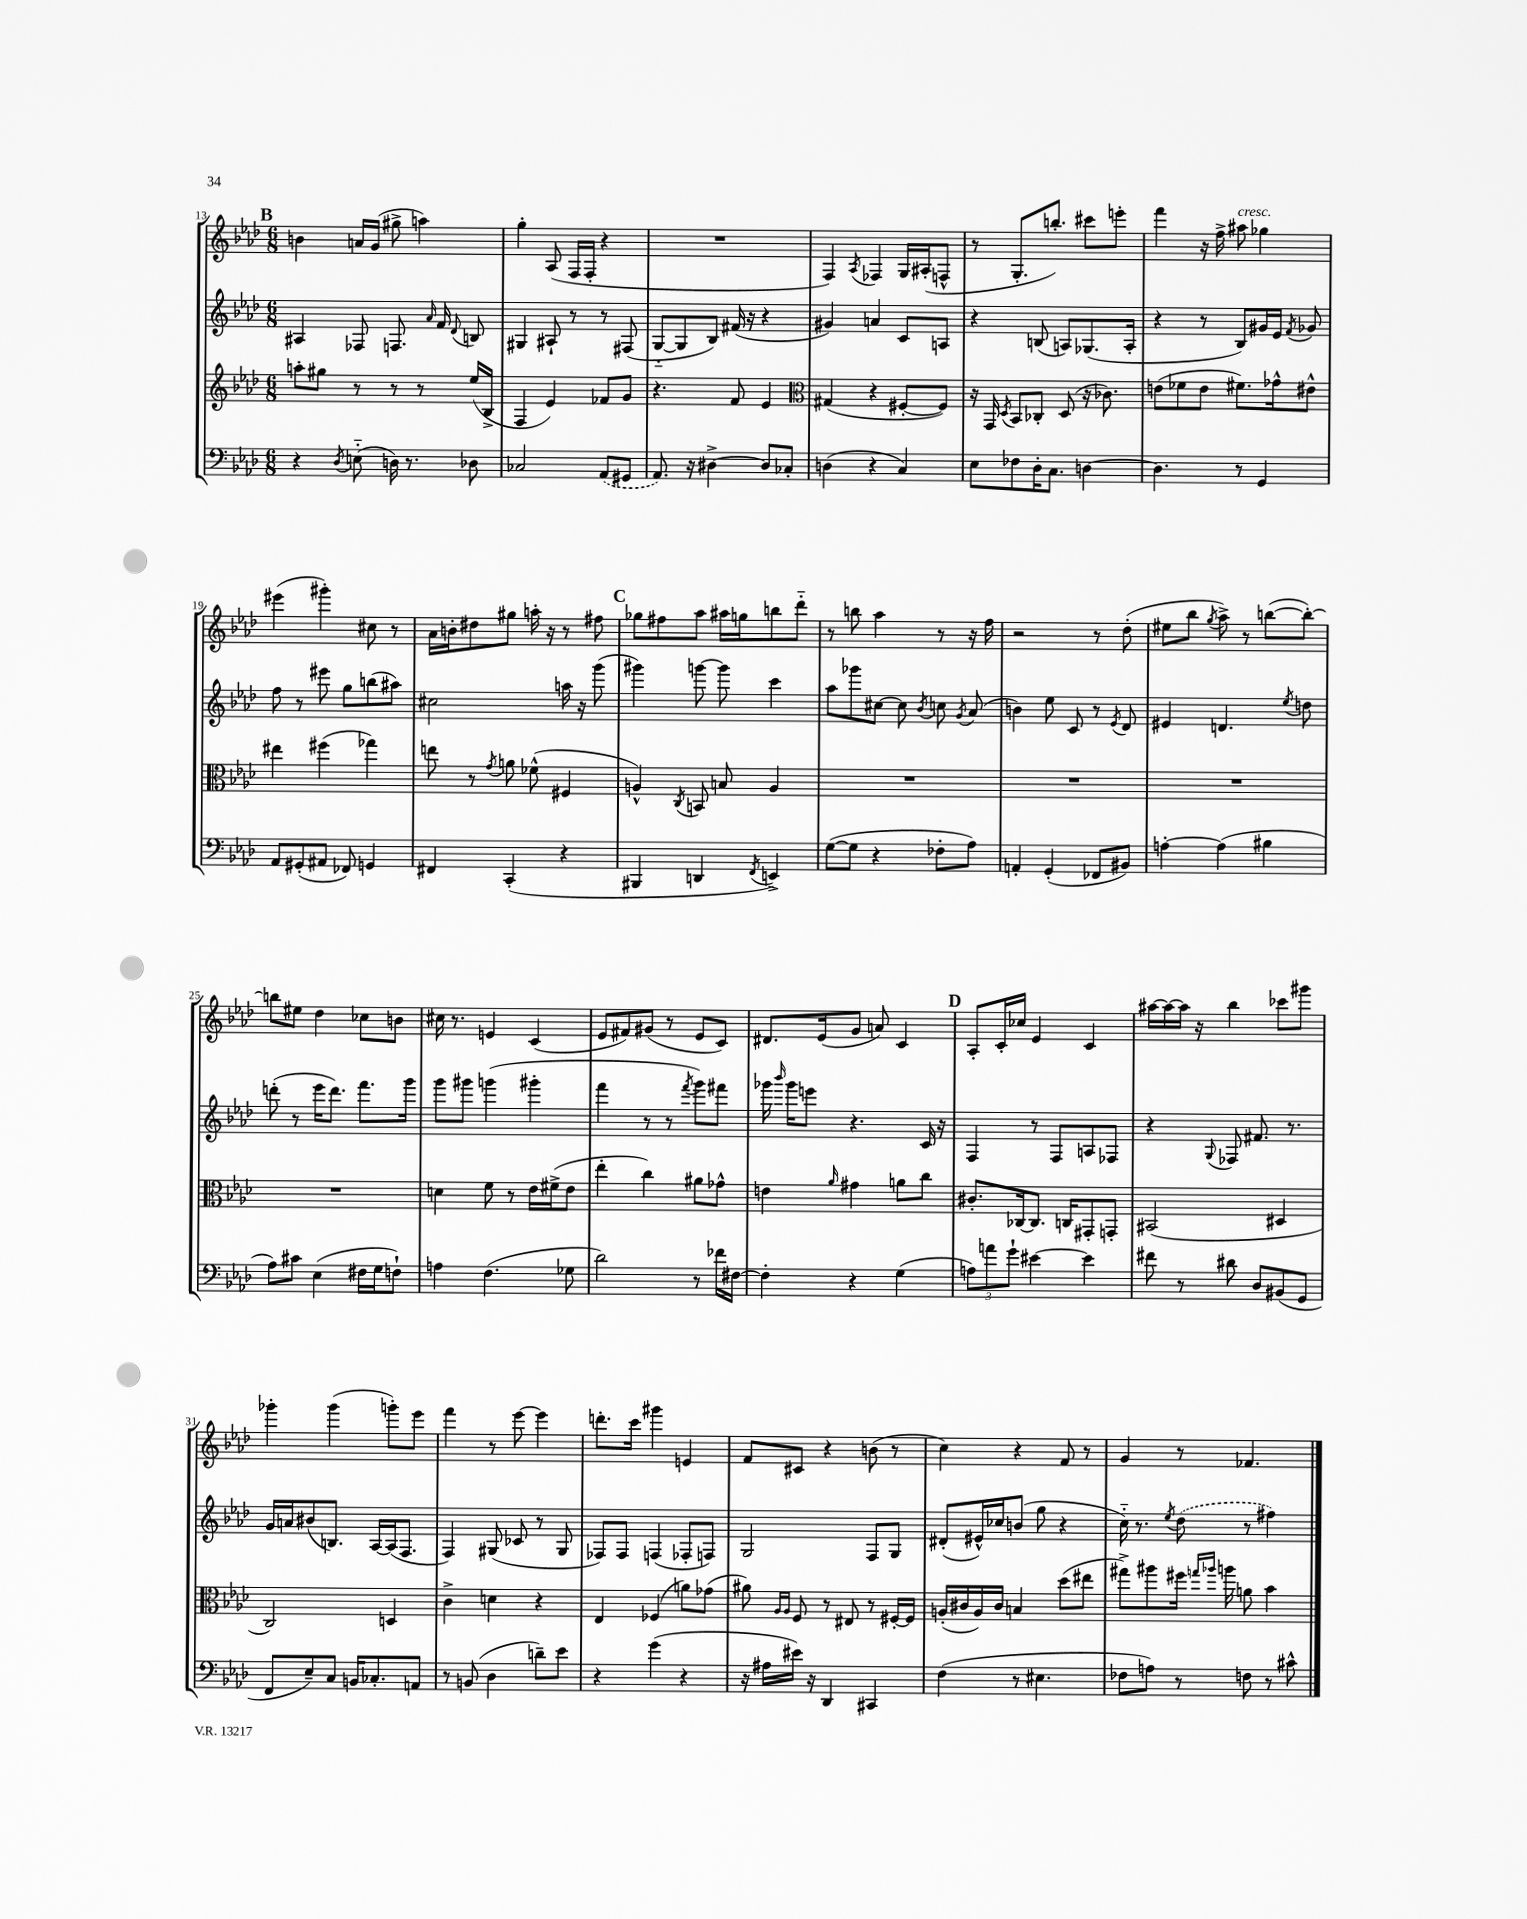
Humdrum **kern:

**kern	**kern	**kern	**kern
*staff4	*staff3	*staff2	*staff1
*clefF4	*clefG2	*clefG2	*clefG2
*k[b-e-a-d-]	*k[b-e-a-d-]	*k[b-e-a-d-]	*k[b-e-a-d-]
*M6/8	*M6/8	*M6/8	*M6/8
4r	8aa'	4A#	4b
.	8gg#	.	.
8qD-	.	.	.
(8E'~	8r	8F-	16a
.	.	.	(16g
16D)	8r	8.F	8gg#^
8.r	.	.	.
.	8r	.	4aa)
.	.	16qqa-	.
.	.	16f	.
.	.	8qqd-	.
8D-	(16ee-	8B	.
.	16B-^	.	.
=	=	=	=
2C-	4F	4G#	4gg'
.	4e-)	8A#`	(8A-
.	.	8r	16F
.	.	.	16F'
(8AA-	8f-	8r	4r
8GG#	8g	(8F#	.
=	=	=	=
8.AA-)	4.r	[8G'~	2.r
.	.	8G]	.
16r	.	.	.
[4D#^	.	8B-)	.
.	8f	(16f#	.
.	.	16r	.
8D#]	4e-	4r	.
8C-'	.	.	.
=	=	=	=
*	*clefC3	*	*
(4D	(4G#	4g#)	4F)
.	.	.	8qA-
4r	4r	4a	4F-
4C)	[8F#'	8c	16G
.	.	.	(16A#'
.	8F#])	8A	8F^^
=	=	=	=
8E-	16r	4r	8r
.	16GG	.	.
.	8qD-	.	.
8F-	8BB-	.	8.G'
16D-'	8C-'	(8B	.
8.C	.	.	8.bb')
.	(8D-	8A)	.
[4D	16r	(8.G-	8ccc#
.	8.c-)	.	.
.	.	.	8eee'
.	.	16A'	.
=	=	=	=
4.D]	(8e	4r	4fff
.	8f-	.	.
.	8e	8r	16r
.	.	.	16ff^
8r	8.f#)	8B-)	8aa#
4GG	.	16g#	4gg-
.	16g-^^	16e-	.
.	.	8qf	.
.	8e#^^	8g-	.
=	=	=	=
8AA-	4ee#	8ff	(4eee#
(8GG#'	.	8r	.
8AA#	(4ff#	8eee#	4ggg#')
8FF-)	.	8gg	.
4GG	4gg-)	(8bb	8cc#
.	.	8aa#)	8r
=	=	=	=
4FF#	8ee	2cc#	16a-
.	.	.	16b'
.	8r	.	8dd#
.	8qg	.	.
(4CC'	8a	.	8gg#
.	(8f-^^	.	16aa'
.	.	.	16r
4r	4F#	16aa	8r
.	.	16r	.
.	.	(8ggg	8ff#
=	=	=	=
4BBB#	4A^^)	4ggg#)	8gg-
.	.	.	8ff#
.	8qC	.	.
4DD	8BB	[8ggg	8aa-
.	8B	8ggg]	16aa#
.	.	.	16gg
8qFF	.	.	.
4EE^)	4A	4ccc	8bb
.	.	.	8ddd-'~
=	=	=	=
([8G	2.r	8aa-	8r
8G]	.	8ggg-	8bb
4r	.	[8cc#	4aa-
.	.	8cc#]	.
.	.	8qb-	.
8F-'	.	8cc	8r
.	.	8qg	.
8A-)	.	(8a-	16r
.	.	.	16ff
=	=	=	=
4AA'	2.r	4b)	2r
(4GG'	.	8ee-	.
.	.	8c	.
8FF-	.	8r	8r
.	.	8qe-	.
8BB#)	.	8d-	(8dd-'
=	=	=	=
[4A'	2.r	4e#	8ee#
.	.	.	8bb-
.	.	.	8qgg
(4A]	.	4.d	8aa-^)
.	.	.	8r
4B#	.	.	([8bb
.	.	8qee-	.
.	.	8dd	8bb'_)
=	=	=	=
8A-)	2.r	(8ddd'	8bb]
8c#	.	8r	8ee#
(4E-	.	16eee-	4dd-
.	.	8.ddd)	.
16F#	.	8.fff	8cc-
16G	.	.	.
8F`)	.	.	8b
.	.	16ggg	.
=	=	=	=
4A	4d	8ggg	16cc#
.	.	.	8.r
.	.	8ggg#	.
(4.F	8f	(4ggg	4e
.	8r	.	.
.	16e-	4ggg#'	(4c
.	(16f#^	.	.
8G-	8e-	.	.
=	=	=	=
2d-)	4ee-'	4fff	8e-
.	.	.	8f#)
.	4cc)	8r	(8g#
.	.	8r	8r
.	.	8qfff	.
8r	8a#	8ggg)	8e-
16f-	8g-^^	8fff#	8c)
[16F#	.	.	.
=	=	=	=
4F#']	4e	16ggg-	8.d#
.	.	16qqbbb-	.
.	.	16ggg-	.
.	.	8eee	.
.	.	.	(16e-
.	16qqa-	.	.
4r	4g#	4.r	8g
.	.	.	8a)
(4G	8a	.	4c
.	8cc	16c	.
.	.	16r	.
=	=	=	=
12A)	8.c#'	4F	8A-'
12a	.	.	.
.	.	.	16c'
12g`	.	.	.
.	[16C-	.	16cc-
[4e#	8.C-]	8r	4e-
.	.	8F	.
.	16C	.	.
4e#]	8GG#'	8A	4c
.	8GG'	8F-	.
=	=	=	=
8f#	(2BB#	4r	[16aa#
.	.	.	16aa#_
8r	.	.	16aa#]
.	.	.	16r
.	.	8qqG	.
8d#	.	8F-	4bb-
8D-	.	8.f#	.
(8BB#	4D#	.	8ccc-
.	.	8.r	.
8GG	.	.	8ggg#
=	=	=	=
8FF	2C)	16g	4ggg-'
.	.	16a	.
8E-~)	.	(8b#	.
8C	.	8.B)	(4ggg-
16BB	.	.	.
8.C-'	.	[16A-	.
.	4D	(16A-]	8ggg')
.	.	8.F	.
8AA	.	.	8eee-
=	=	=	=
8r	4c^	4F)	4fff
(8BB	.	.	.
4D-	4d	(8G#	8r
.	.	8c-	[8eee-
8d~)	4r	8r	4eee-]
8e-	.	8G#	.
=	=	=	=
4r	4E-	8F-)	8.ddd'
.	.	8F-	.
.	.	.	16ccc
(4g	(4F-	(4F	4ggg#
4r	8a)	8F-'	4e
.	(8g-	8F)	.
=	=	=	=
16r	8a#)	2G	8f
16A#	.	.	.
.	16qqA-	.	.
.	16qqA-	.	.
16e#)	8F	.	8c#
16r	.	.	.
4DD-	8r	.	4r
.	8E#	.	.
4CC#	8r	8F	(8b
.	[16F#'	8G	8r
.	16F#]	.	.
=	=	=	=
(4F	(16A'	(8d#'	4cc)
.	16c#	.	.
.	16A)	16e#^^)	.
.	16c#	16cc-	.
8r	4B	(8b	4r
4.E#	.	8gg	.
.	(8dd-	4r	8f
.	8ee#	.	8r
=	=	=	=
8F-	8gg#^)	16cc'~)	4g
.	.	8.r	.
8A)	8aa#	.	.
.	.	8qee-	.
8r	16ff#	(8dd-	8r
.	16qqgg	.	.
.	16qqaa-	.	.
.	16aa	.	.
8F	8a	8r	4.f-
8r	4b-	4ff#)	.
8c#^^	.	.	.
==	==	==	==
*-	*-	*-	*-
